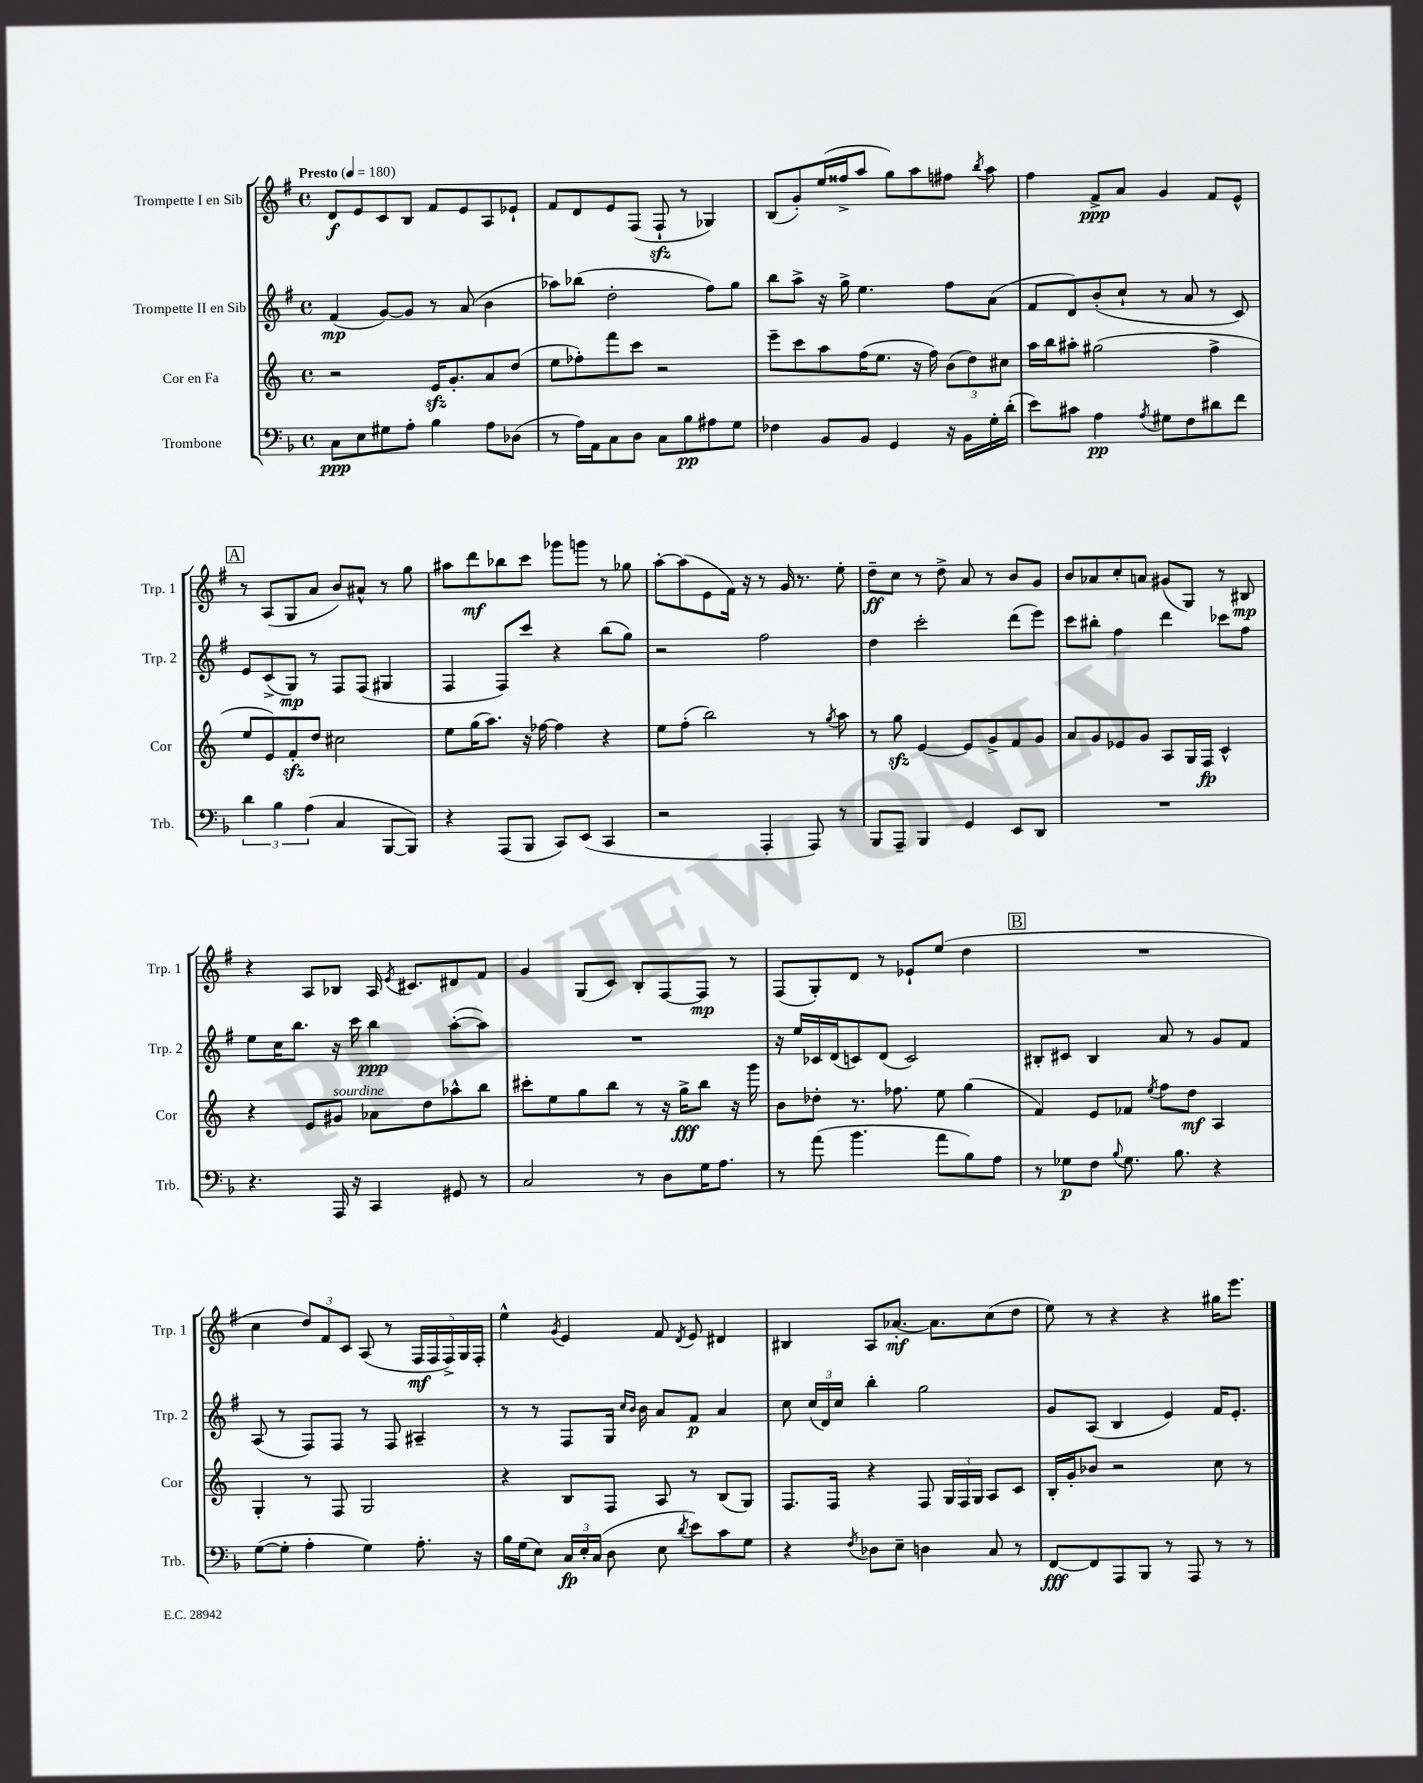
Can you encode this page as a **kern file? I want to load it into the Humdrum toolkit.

**kern	**kern	**kern	**kern
*staff4	*staff3	*staff2	*staff1
*clefF4	*clefG2	*clefG2	*clefG2
*k[b-]	*k[]	*k[f#]	*k[f#]
*M4/4	*M4/4	*M4/4	*M4/4
*met(c)	*met(c)	*met(c)	*met(c)
*MM180	*MM180	*MM180	*MM180
8C	2r	(4f#	8d
8E	.	.	8e
8G#	.	[8g)	8c
8A'	.	8g]	8B
4B-	16e	8r	8f#
.	8.g'	.	.
.	.	(8a	8e
8A	8a	4b	8A
(8D-	(8dd	.	8e-`
=	=	=	=
8r	8ee	8aa-)	8f#
16A)	8ff-')	(8bb-	8d
16AA	.	.	.
8C	8fff	2dd'	8e
8D	8ccc	.	(8F#
8C	2r	.	8F#`
8B-	.	.	8r
8A#	.	8ff#)	4G-)
8G	.	8gg	.
=	=	=	=
4F-	8eee~	8bb	(8B
.	8ccc	8aa^	8g')
8BB-	8aa	16r	(16ee
.	.	16gg^	16ff##^
8BB-	(16ff	4.ee	8aa
.	8.ee	.	.
4GG	.	.	8gg)
.	16r	.	8aa
.	16ff)	.	.
16r	(12b	8ff#	8ff#
16BB-	.	.	.
.	12dd)	.	.
.	.	.	8qbb
16G'	.	(8a	8aa
.	12cc#	.	.
(16d'	.	.	.
=	=	=	=
8e)	16aa	8f#	4ff#
.	16bb	.	.
8c#	8aa#'	8d)	.
4A	(2gg#	(8b'	8f#^
.	.	8cc`	8a
8qA	.	.	.
8G#	.	8r	4g
8F	.	8a	.
8d#	4ff^	8r	8f#
8f	.	8c)	8e^^
=	=	=	=
6d	8ee	8e	8r
.	8e)	(8c^	(8A
6B-	.	.	.
.	8f'	8G)	8G
(6A	.	.	.
.	8dd	8r	8a
4C	2cc#	8F#	8b)
.	.	(8F#	8a#^^
[8BBB-	.	4G#	8r
8BBB-])	.	.	8gg
=	=	=	=
4r	8ee	4F#	8aa#
.	(16gg	.	8ddd
.	8.aa)	.	.
(8AAA	.	8F#)	8bb-
8BBB-	16r	8ccc	8ccc
.	[16ff-	.	.
8CC)	4ff-]	4r	8ggg-
(8EE	.	.	8ggg
4CC	4r	(8bb	8r
.	.	8gg)	8gg-
=	=	=	=
2r	8ee	2r	[8aa'
.	(8ff'	.	(8aa]
.	2bb)	.	8e
.	.	.	16f#)
.	.	.	16r
4AAA'	.	2ff#	8r
.	.	.	16g
.	.	.	8.r
8AAA)	8r	.	.
.	8qgg	.	.
8r	8aa	.	8ee'
=	=	=	=
8BBB-	8r	4dd	8dd~
8AAA~	8gg	.	8cc
4BBB-	[4e	2ccc'	8r
.	.	.	8dd^
4GG	8e]	.	8a
.	8g^	.	8r
8EE	8f	(8ddd	8b
8DD	8g	8eee)	8g
=	=	=	=
1r	8a	8ccc	8b
.	8g	8bb#'	8a-
.	8e-	4ff#	8cc'
.	8g	.	8a
.	8A	4ddd	(8g#
.	16G	.	8G)
.	16F	.	.
.	4c^^	8ccc-	8r
.	.	8ff#	8B#
=	=	=	=
4.r	4r	8ee	4r
.	.	16cc	.
.	.	8.bb	.
.	8e	.	8A
16AAA	8g#	16r	8B-
16r	.	16ccc	.
4CC	8a-	4bb	16A
.	.	.	8qe
.	.	.	8.c#
.	8dd	.	.
8GG#	8aa-^^	([8aa'	8d#
8r	8bb	8aa])	8f#
=	=	=	=
2C	8ccc#'	1r	4g
.	8ee	.	.
.	8gg	.	(8G
.	8bb	.	8c)
8r	8r	.	8B'
8D	16r	.	[8F#
.	16gg^	.	.
16G	8bb	.	8F#]
8.A	.	.	.
.	16r	.	8r
.	16ggg	.	.
=	=	=	=
8r	8b	16r	(8F#
.	.	16ee	.
(8a	8dd-'	16c-	8G')
.	.	(16d	.
4.b-	8.r	8c)	8d
.	.	(8d	8r
.	8.ff-	.	.
.	.	2c)	8e-`
8a	8ee	.	(8ee
8B-)	(4gg	.	4dd
8A	.	.	.
=	=	=	=
8r	4f)	8B#'	1r
8G-	.	8c#	.
8F	8e	4B#	.
8qqB-	.	.	.
8.G-	8f-	.	.
.	8qee	.	.
.	8ff	8a	.
8.B-	.	.	.
.	8dd	8r	.
4r	4A	8g	.
.	.	8f#	.
=	=	=	=
([8G	4G'	(8A	4cc
8G']	.	8r	.
4A'	8r	8F#)	12dd)
.	.	.	12f#
.	8F	8F#	.
.	.	.	12c
4G)	2G	8r	(8A
.	.	8F#	8r
8.A'	.	4A#~	20F#
.	.	.	20F#
.	.	.	20F#^)
.	.	.	20G
16r	.	.	.
.	.	.	20F#'
=	=	=	=
16B-	4r	8r	4ee^^
(16G	.	.	.
8E)	.	8r	.
.	.	.	8qg
24C	8B	8F#	4e
24E'	.	.	.
(24C	.	.	.
8D	8F	16G	.
.	.	16qqcc	.
.	.	16qqb	.
.	.	16b	.
8E	8A	8a	8f#
8qd	.	.	8qd
8e)	8r	8f#	8e
8c	(8B	4a	4d#
8G	8G)	.	.
=	=	=	=
4r	8.F	8cc	4B#
.	.	(24cc	.
.	.	24d)	.
.	16F	.	.
.	.	24cc	.
8qF	.	.	.
8D-	4r	4bb'	8A
8E~	.	.	[8.a-'
4D	8F	2gg	.
.	.	.	8.a-]
.	24G	.	.
.	24F	.	.
.	24G	.	.
8C	8A	.	(8cc
8r	8c	.	8dd
=	=	=	=
[8FF	16B'	8g	8ee)
.	16g'	.	.
8FF]	8b-	(8A	8r
8AAA	2r	4B	4r
8BBB-	.	.	.
8r	.	4e)	4r
8AAA	.	.	.
8r	8cc	16f#	16gg#
.	.	8.e'	8.eee
8r	8r	.	.
==	==	==	==
*-	*-	*-	*-
